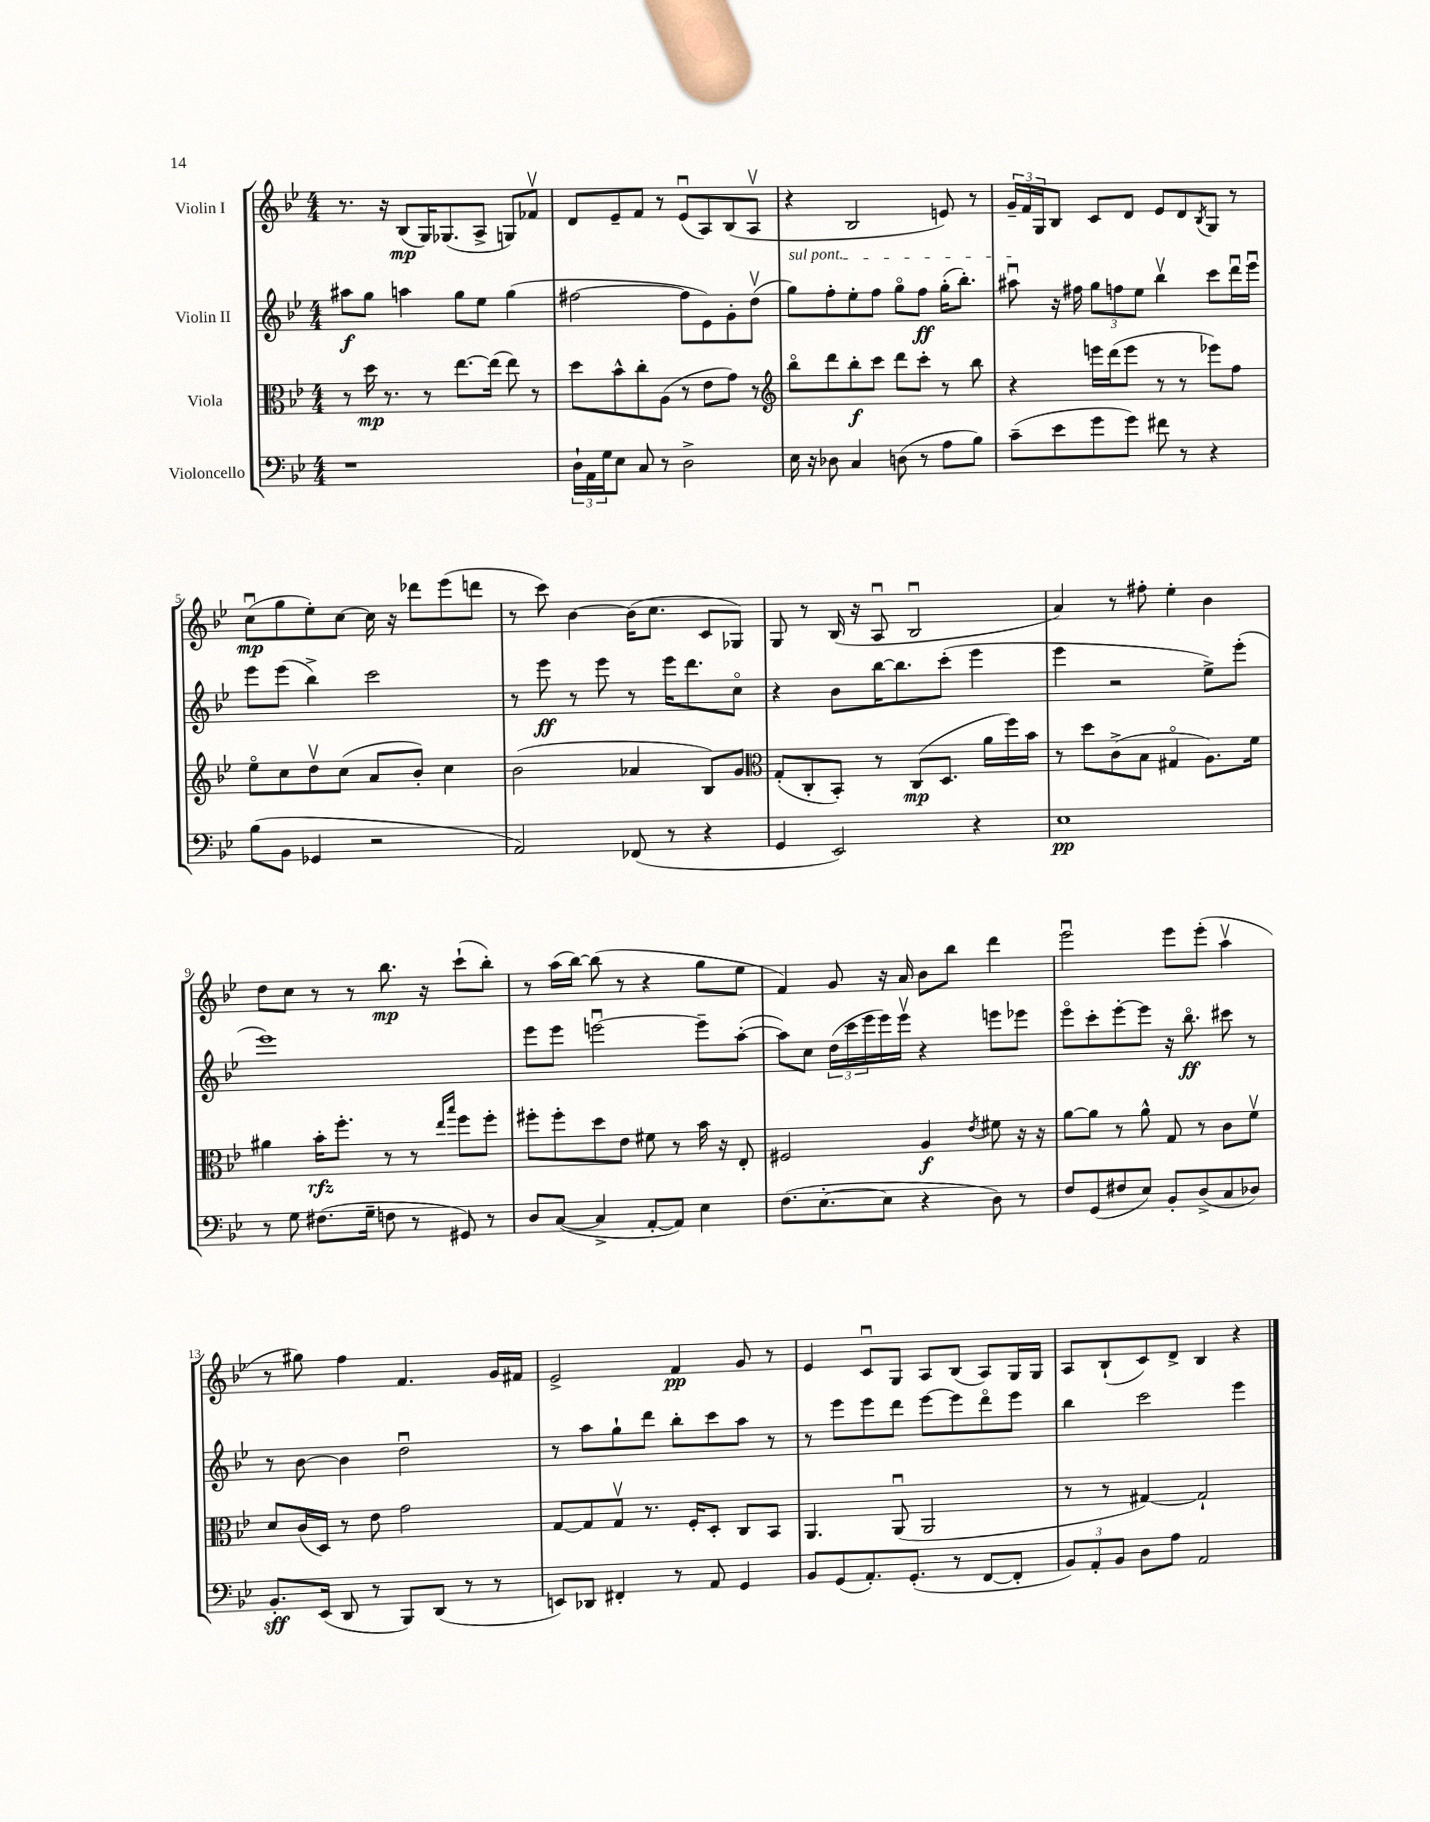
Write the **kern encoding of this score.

**kern	**kern	**kern	**kern
*staff4	*staff3	*staff2	*staff1
*clefF4	*clefC3	*clefG2	*clefG2
*k[b-e-]	*k[b-e-]	*k[b-e-]	*k[b-e-]
*M4/4	*M4/4	*M4/4	*M4/4
1r	8r	8aa#\L	8.r
.	16dd\	8gg\J	.
.	8.r	.	16r
.	.	4aa\	(8B-/L
.	8r	.	16G/K)
.	.	.	(8.G-/
.	[8.ee-\L	8gg\L	.
.	.	8ee-\J	8A^/J
.	(16ee-\]Jk	.	.
.	8ee-\)	(4gg\	8G/L)
.	8r	.	8f-v/J
=	=	=	=
24D`\LL	8dd\L	[2ff#\	8d/L
24AA\	.	.	.
24G\J	.	.	.
8E-\J	8b-^^\	.	8e-~/
8C/	8cc'\	.	8f/J
8r	(8A\J	.	8r
2D^\	8r	8ff#\]L	(8e-u/L
.	8e-\L	8e-\)	8A/)
.	8g\J)	8g'\	(8B-/
.	8r	(8ddv\J	8Av/J
=	=	=	=
*	*clefG2	*	*
16E-\	8bb-o\L	8gg\L)	4r
16r	.	.	.
8D-\	8ddd\	8ff'\	.
4C/	8bb-'\	8ee-'\	2B-/
.	8ccc\J	8ff\J	.
(8D\	8ddd\L	8ggo\L	.
8r	8ccc'\J	8ff\J	.
8A\L	8r	(16gg'\LK	8e/)
.	.	8.bb-'\J)	.
8B-\J)	8bb-\	.	8r
=	=	=	=
(8c~\L	4r	8aa#u\	24g~/LL
.	.	.	24f/
.	.	.	24G/J
8e-\	.	16r	8B-/J
.	.	16ff#\	.
8g\	16eee\LL	12gg\L	8c/L
.	(16ddd\J	.	.
.	.	12ff\	.
8g\J)	8eee\J	.	8d/J
.	.	12ee-\J	.
8f#\	8r	4bb-v\	8e-/L
8r	8r	.	8d/
.	.	.	8qB-/
4r	8eee-\L)	8ccc\L	8G/J
.	8ff\J	16dddu\L	8r
.	.	16eee-u\JJ	.
=	=	=	=
(8B-\L	8ee-o\L	8eee-\L	(8ccu\L
8BB-\J	8cc\	(8eee-\J	8gg\
4GG-/	8ddv\	4bb-^\)	8ee-'\)
.	(8cc\J	.	[8cc\J
2r	8a/L	2ccc\	16cc\]
.	.	.	16r
.	8b-'/J)	.	8ddd-\L
.	4cc\	.	(8eee-\
.	.	.	8ddd\J
=	=	=	=
2AA/)	(2b-\	8r	8r
.	.	8eee-\	8ccc\)
.	.	8r	[4b-\
.	.	8eee-\	.
(8FF-/	4a-/	8r	(16b-\]LK
.	.	.	8.cc\J
8r	.	16eee-\LK	.
.	.	8.ddd\	.
4r	8B-/L)	.	8c/L
.	8g/J	8cco\J	8G-/J)
=	=	=	=
*	*clefC3	*	*
4GG/	(8G'/L	4r	8G/
.	8C'/	.	8r
2EE-/)	8BB-'/J)	8b-\L	(16B-/
.	.	.	16r
.	8r	[16bb-\K	8Au/
.	.	8.bb-\]	.
.	(8C/L	.	2B-u/
.	8.D/J	(8ccc'\J	.
4r	.	4eee-\	.
.	16a\LL	.	.
.	16ff\)	.	.
.	16b-\JJ	.	.
=	=	=	=
1E-	8r	4eee-\	4a/)
.	8dd\L	.	.
.	(8c^\	2r	8r
.	8B-\J	.	8ff#'\
.	4G#o/	.	4ee-'\
.	8.A\L)	8ee-^\L)	4b-\
.	.	(8eee-'\J	.
.	16f\Jk	.	.
=	=	=	=
8r	4a#\	1eee-)	8dd\L
8G\	.	.	8cc\J
(8.F#\L	16b-'\LK	.	8r
.	8.ff'\J	.	.
.	.	.	8r
16G~\Jk	.	.	.
8F\	8r	.	8.bb-\
8r	8r	.	.
.	.	.	16r
.	16qqee-/LL	.	.
.	16qqbb-/JJ	.	.
8GG#/)	8ff\L	.	(8ccc`\L
8r	8ff'\J	.	8bb-'\J)
=	=	=	=
8D/L	8ff#'\L	8eee-\L	8r
([8C/J	8ff#'\	8eee-\J	(16aa\LL
.	.	.	[16bb-\JJ)
4C^/]	8dd\	[2eeeu\	(8bb-\]
.	8e-\J	.	8r
[8AA'/L	8f#\	.	4r
8AA/]J)	8r	.	.
4E-\	16b-\	8eee~\]L	8gg\L
.	16r	.	.
.	8E-'/	([8aa'\J	8ee-\J
=	=	=	=
(8.F\L	2F#/	8aa\]L)	4f/)
.	.	8cc\J	.
[8.E-'\	.	.	.
.	.	(24dd\LL	8g/
.	.	24ccc\	.
.	.	24eee-\	.
8E-\]J	.	16eee-\)	16r
.	.	16eee-v\JJ	16a/
4r	4A/	4r	8b-\L
.	.	.	8bb-\J
.	8qe-/	.	.
8D\)	8f#\	8eee\L	4ddd\
8r	16r	8eee-\J	.
.	16r	.	.
=	=	=	=
8F/L	[8a\L	8eee-o\L	2eee-u\
(8GG/	8a\]J	8ccc'\	.
8F#/	8r	[8eee-'\	.
8E-/J)	8a^^\	8eee-\]J	.
8BB-'/L	8G/	16r	8eee-\L
.	.	8.bb-o\	.
(8D^/	8r	.	(8eee-'\J
8C/	8c\L	8ccc#\	4aav\
8D-/J)	8fv\J	8r	.
=	=	=	=
8.BB-'/L	8d/L	8r	8r
.	(16c/L	[8b-\	8gg#\)
(16EE-/Jk	16D/JJ)	.	.
8DD/	8r	4b-\]	4ff\
8r	8e-\	.	.
8BBB-/L)	2g\	2ddu\	4.f/
(8DD/J	.	.	.
8r	.	.	.
8r	.	.	16g/LL
.	.	.	16f#/JJ
=	=	=	=
8EE/L)	[8G/L	8r	2e-^/
8DD-/J	8G/]	8aa\L	.
4FF#'/	8Gv/J	8gg`\	.
.	8.r	8ddd\J	.
8r	.	8bb-'\L	4f/
.	16F'/LK	.	.
8AA/	8D'/J	8ccc\	.
4GG/	8C/L	8aa\J	8g/
.	8BB-/J	8r	8r
=	=	=	=
8BB-/L	4.AA/	8r	4e-/
(8GG/	.	8eee-\L	.
8.AA'/)	.	8eee-\	8cu/L
.	(8AAu/	8ddd\J	8G/J
(8.GG'/J	.	.	.
.	2AA/	[8eee-\L	8A/L
8r	.	8eee-\]	(8B-/J
[8FF/L	.	8dddo\	8A/L)
8FF'/]J	.	8eee-\J	16G/L
.	.	.	16G/JJ
=	=	=	=
12BB-/L)	8r	4bb-\	8A/L
12AA'/	.	.	.
.	8r	.	(8B-`/
12BB-/J	.	.	.
8D\L	[4G#/)	2ccc\	8c/)
8A\J	.	.	8d^/J
2AA/	2G#`/]	.	4B-/
.	.	4eee-\	4r
==	==	==	==
*-	*-	*-	*-
